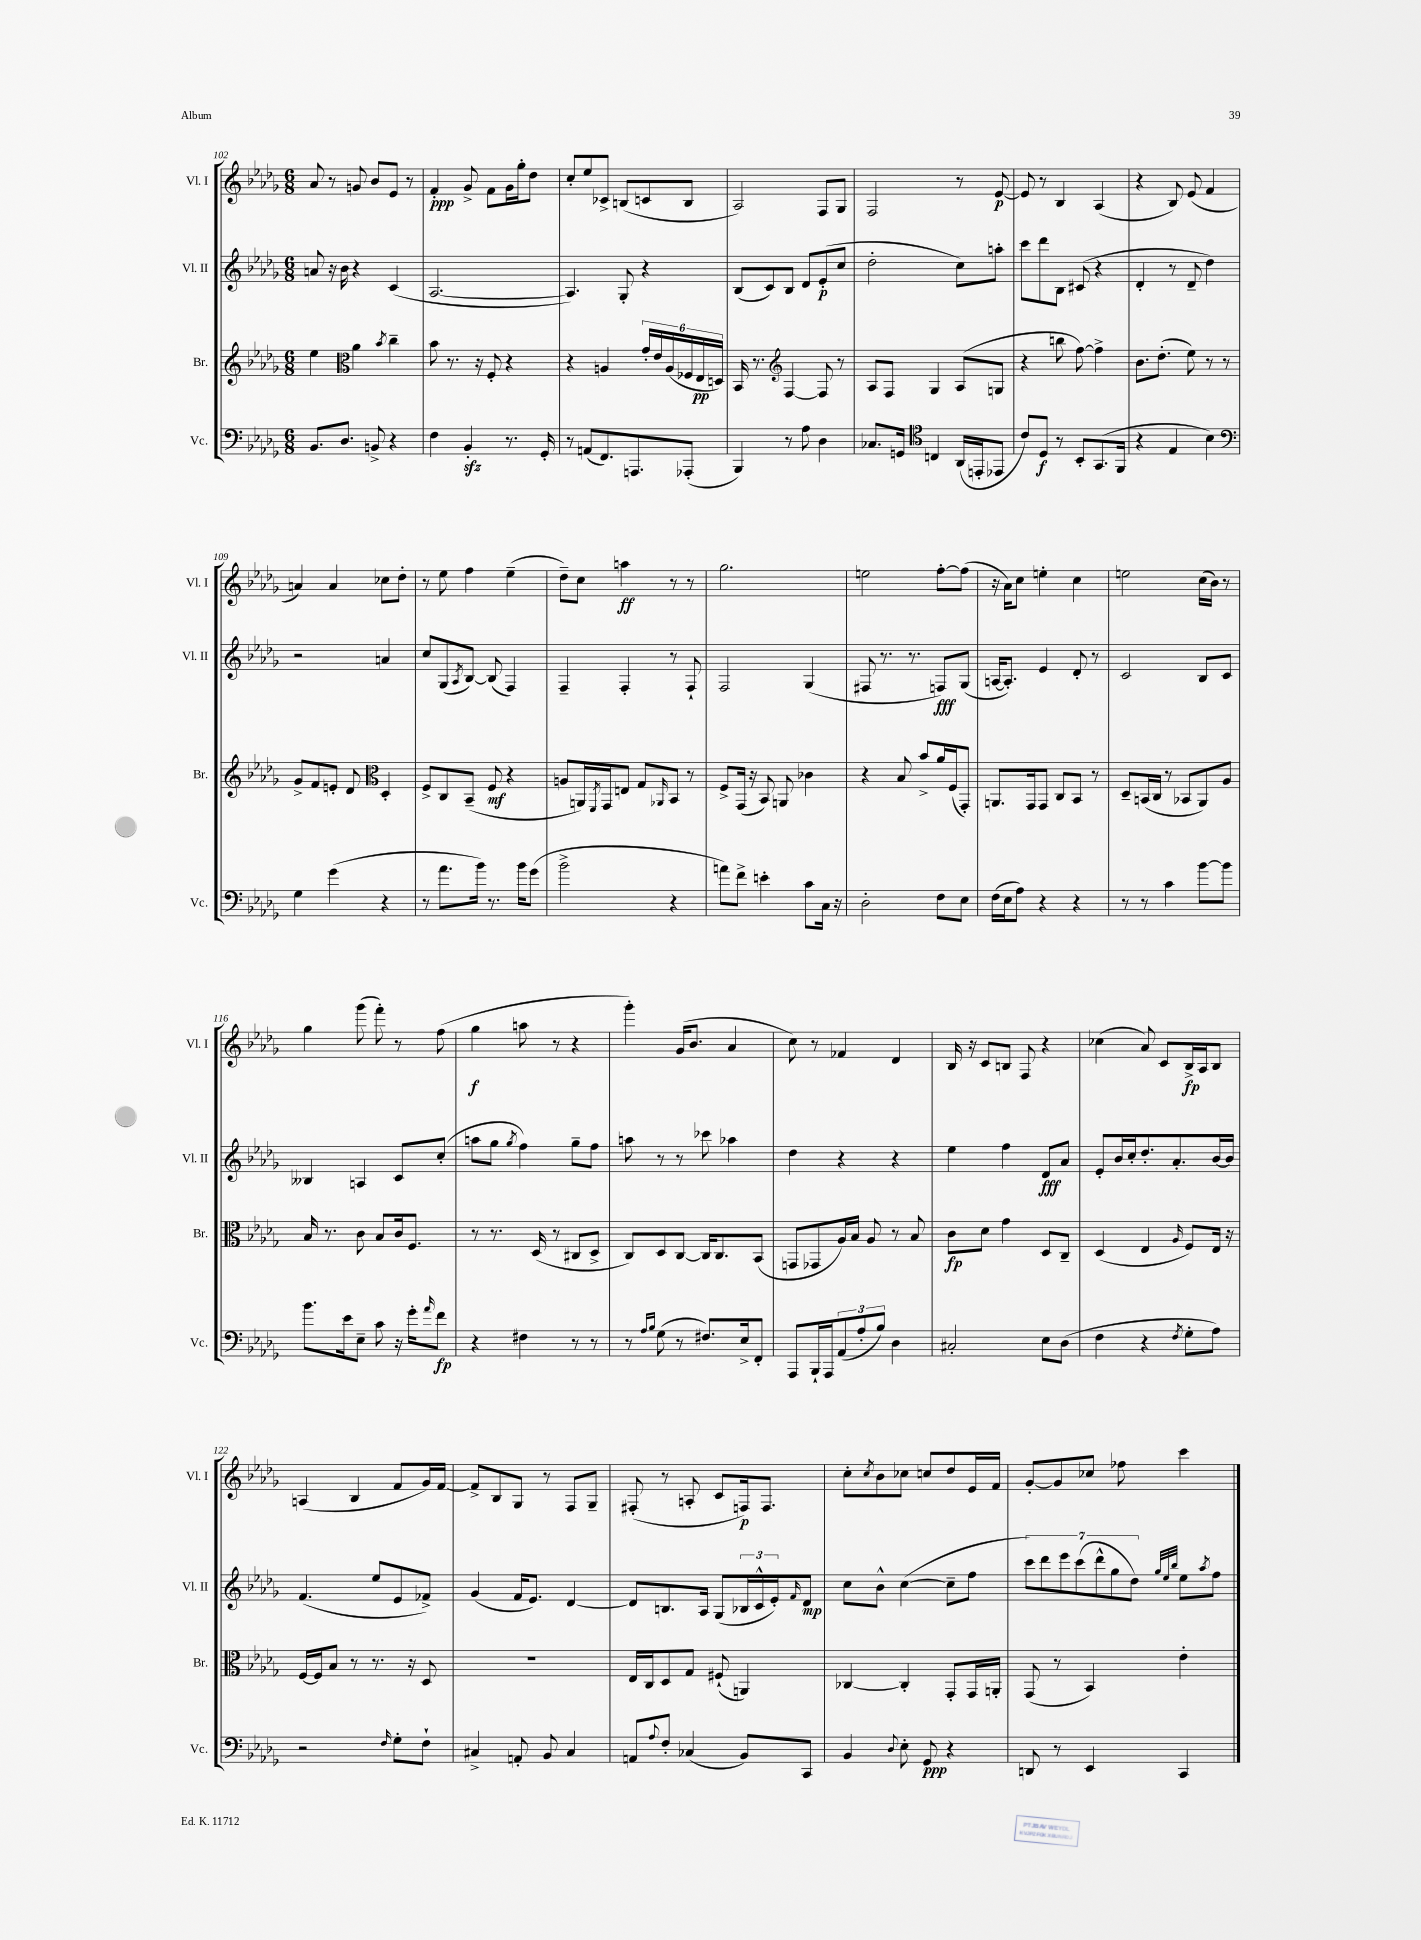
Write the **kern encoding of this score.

**kern	**kern	**kern	**kern
*staff4	*staff3	*staff2	*staff1
*clefF4	*clefG2	*clefG2	*clefG2
*k[b-e-a-d-g-]	*k[b-e-a-d-g-]	*k[b-e-a-d-g-]	*k[b-e-a-d-g-]
*M6/8	*M6/8	*M6/8	*M6/8
8.BB-	4ee-	8a	8a-
.	.	16r	8r
8.D-	.	16b-	.
*	*clefC3	*	*
.	4a-	4r	8g
8BB^	.	.	8b-
.	8qb-	.	.
4r	4cc~	(4c	8e-
.	.	.	8r
=	=	=	=
4F	8b-	[2.A-	4f'
.	8.r	.	.
4BB-'	.	.	8g-^
.	16r	.	.
.	8F'	.	8f
8.r	4r	.	16g-
.	.	.	16gg-'
.	.	.	8dd-
16GG-'	.	.	.
=	=	=	=
8r	4r	4.A-])	8cc'
(8AA	.	.	8ee-
8.FF)	4A	.	8c-^
.	.	8G-'	(8B
8.AAA	.	.	.
.	24g-'	4r	8c
.	24e-	.	.
.	(24A	.	.
(8AAA-'	24F-	.	8B
.	24E-	.	.
.	24D)	.	.
=	=	=	=
4BBB-)	16BB-	(8B-	2A-)
.	8.r	.	.
.	.	8c)	.
*	*clefG2	*	*
8r	[4F	8B-	.
8A-	.	8d-	.
4D-	8F]	(8e-'	8F
.	8r	8cc	8G-
=	=	=	=
8.C-	8A-	2dd-'	2F
.	8F	.	.
16GG	.	.	.
*clefC4	*	*	*
4C	4G-	.	.
(16AA-	(8A-	8cc)	8r
16EE'	.	.	.
8EE-	8G	8aa'	[8e-
=	=	=	=
8c)	4r	8ccc	8e-]
8D-	.	8ddd-	8r
8r	8bb	8B-	4B-
8BB-'	[8ff)	(8c#	.
(8.GG-	4ff^]	4r	(4A-
16FF	.	.	.
=	=	=	=
4r	8.b-	4d-'	4r
.	(8.dd-'	.	.
4E-	.	8r	8B-)
.	8ee-)	8d-~	(8e-
4B-)	8r	4dd-)	4f
.	8r	.	.
=	=	=	=
*clefF4	*	*	*
4G-	8g-^	2r	4a)
.	8f	.	.
(4g-	8e'	.	4a
.	8d-	.	.
*	*clefC3	*	*
4r	4D-'	4a	8cc-
.	.	.	8dd-'
=	=	=	=
8r	8F^	8cc	8r
8.a-	8C	(8G-	8ee-
.	.	8qA-	.
.	(8BB-~	[8B-)	4ff
16b-)	.	.	.
8.r	8F	(8B-]	.
.	4r	4F)	(4ee-~
16b-	.	.	.
(8g-	.	.	.
=	=	=	=
2b-^	8A	4F~	8dd-~)
.	16AA)	.	8cc
.	8qFF	.	.
.	16GG-	.	.
.	8E	4F'	4aa
.	8G-	.	.
.	16qqAA-	.	.
4r	8BB-	8r	8r
.	8r	8F`	8r
=	=	=	=
8a)	8F^	2F	2.gg-
8f^	(16GG-	.	.
.	16r	.	.
4e'	8BB-)	.	.
.	8AA	.	.
8c	4c-	(4G-	.
16C	.	.	.
16r	.	.	.
=	=	=	=
2D-'	4r	8F#	2ee
.	.	8.r	.
.	8B-	.	.
.	.	8.r	.
.	8b-^	.	.
8F	16a-	8F)	[8ff'
.	(16F	.	.
8E-	8GG-')	(8G-	(8ff]
=	=	=	=
(16F	8.AA	[16A	16r
16E-	.	8.A'])	16a-)
8A-)	.	.	8cc
.	16GG-	.	.
4r	8GG-	4e-	4ee'
.	8C	.	.
4r	8BB-	8d-'	4cc
.	8r	8r	.
=	=	=	=
8r	8D-~	2c	2ee
8r	(16BB	.	.
.	16C	.	.
4c	8r	.	.
.	8BB-	.	.
[8b-	8AA-)	8B-	(16cc
.	.	.	16b-)
8b-]	8A-	8c	8r
=	=	=	=
8.b-	16B-	4B--	4gg-
.	8.r	.	.
16e-	.	.	.
8E-~	8c	4A	(8ggg-
8c	8B-	.	8fff')
16r	16c	8c	8r
16g-'	8.F	.	.
16qqa-	.	.	.
8f	.	(8cc'	(8ff
=	=	=	=
4r	8r	8aa	4gg-
.	8.r	8gg-	.
.	.	8qgg-	.
4F#	.	4ff)	8aa
.	(16D-	.	.
.	8r	.	8r
8r	8C#	8gg-~	4r
8r	8D-^	8ff	.
=	=	=	=
8r	8C)	8aa	4ggg-')
16qqA-	.	.	.
16qqB-	.	.	.
(8G-	8D-	8r	.
8r	[8C	8r	(16g-
.	.	.	8.b-
8.F#)	16C]	8ccc-	.
.	8.C	.	.
.	.	4aa-	4a-
16E-^	.	.	.
8FF'	(8BB-	.	.
=	=	=	=
8AAA-	8GG	4dd-	8cc)
16BBB-`	8GG-	.	8r
16AAA-	.	.	.
(12AA-	16A-)	4r	4f-
.	16B-	.	.
12A-'	.	.	.
.	8A-	.	.
12B-)	.	.	.
4D-	8r	4r	4d-
.	8B-	.	.
=	=	=	=
2C#'	8c	4ee-	16B-
.	.	.	16r
.	8d-	.	8c
.	4g-	4ff	8B
.	.	.	8F
8E-	8D-	8d-	4r
(8D-	8C~	8a-	.
=	=	=	=
4F	(4D-	8e-'	(4cc-
.	.	16b-	.
.	.	16cc'	.
4r	4E-	8.dd-'	8a-)
.	.	.	8c
.	.	8.a-'	.
8qF	16qqA-	.	.
8G-'	8F)	.	16B-^
.	.	.	16A-
8A-)	16E-	[16b-	8B-
.	16r	16b-]	.
=	=	=	=
2r	[16F	(4.f	(4A
.	16F]	.	.
.	8B-	.	.
.	8r	.	4B-
.	8.r	8ee-	.
16qqF	.	.	.
8G-'	.	8e-	8f
.	16r	.	.
8F`	8D-	8f-^)	16g-)
.	.	.	[16f
=	=	=	=
4C#^	2.r	(4g-	8f^]
.	.	.	8B-
8AA'	.	16f	8G-
.	.	8.e-)	.
8BB-	.	.	8r
4C#	.	[4d-	8F
.	.	.	8G-~
=	=	=	=
8AA	16E-	8d-]	(8F#'
.	16C	.	.
8qqA-	.	.	.
8F'	8D-	8.B	8r
(4C-	8G-	.	8A'
.	.	16A-	.
.	(8F#`	(8G-	8c
8BB-)	4AA)	24B-	16F)
.	.	24c^^	.
.	.	.	8.F
.	.	24e-')	.
.	.	16qqf	.
8CC	.	8d-	.
=	=	=	=
4BB-	[4C-	8cc	8cc'
.	.	.	8qcc
.	.	8b-^^	8b-
8qqD-	.	.	.
8E-'	4C-']	([4cc	8cc-
8GG-	.	.	8cc
4r	8GG-'	8cc~]	8dd-
.	16GG-	8ff	16e-
.	16AA'	.	16f
=	=	=	=
8DD	(8GG-	14ccc)	[8g-'
.	.	14ddd-	.
8r	8r	.	8g-]
.	.	14eee-	.
.	.	(14ccc	.
4EE-	4BB-)	.	8cc-
.	.	14ddd-^^	.
.	.	14gg-	.
.	.	.	8ff-
.	.	14dd-)	.
.	.	32qqgg-	.
.	.	32qqee-	.
.	.	32qqbb-	.
4CC	4e-'	8ee-	4ccc
.	.	8qaa-	.
.	.	8ff	.
==	==	==	==
*-	*-	*-	*-
